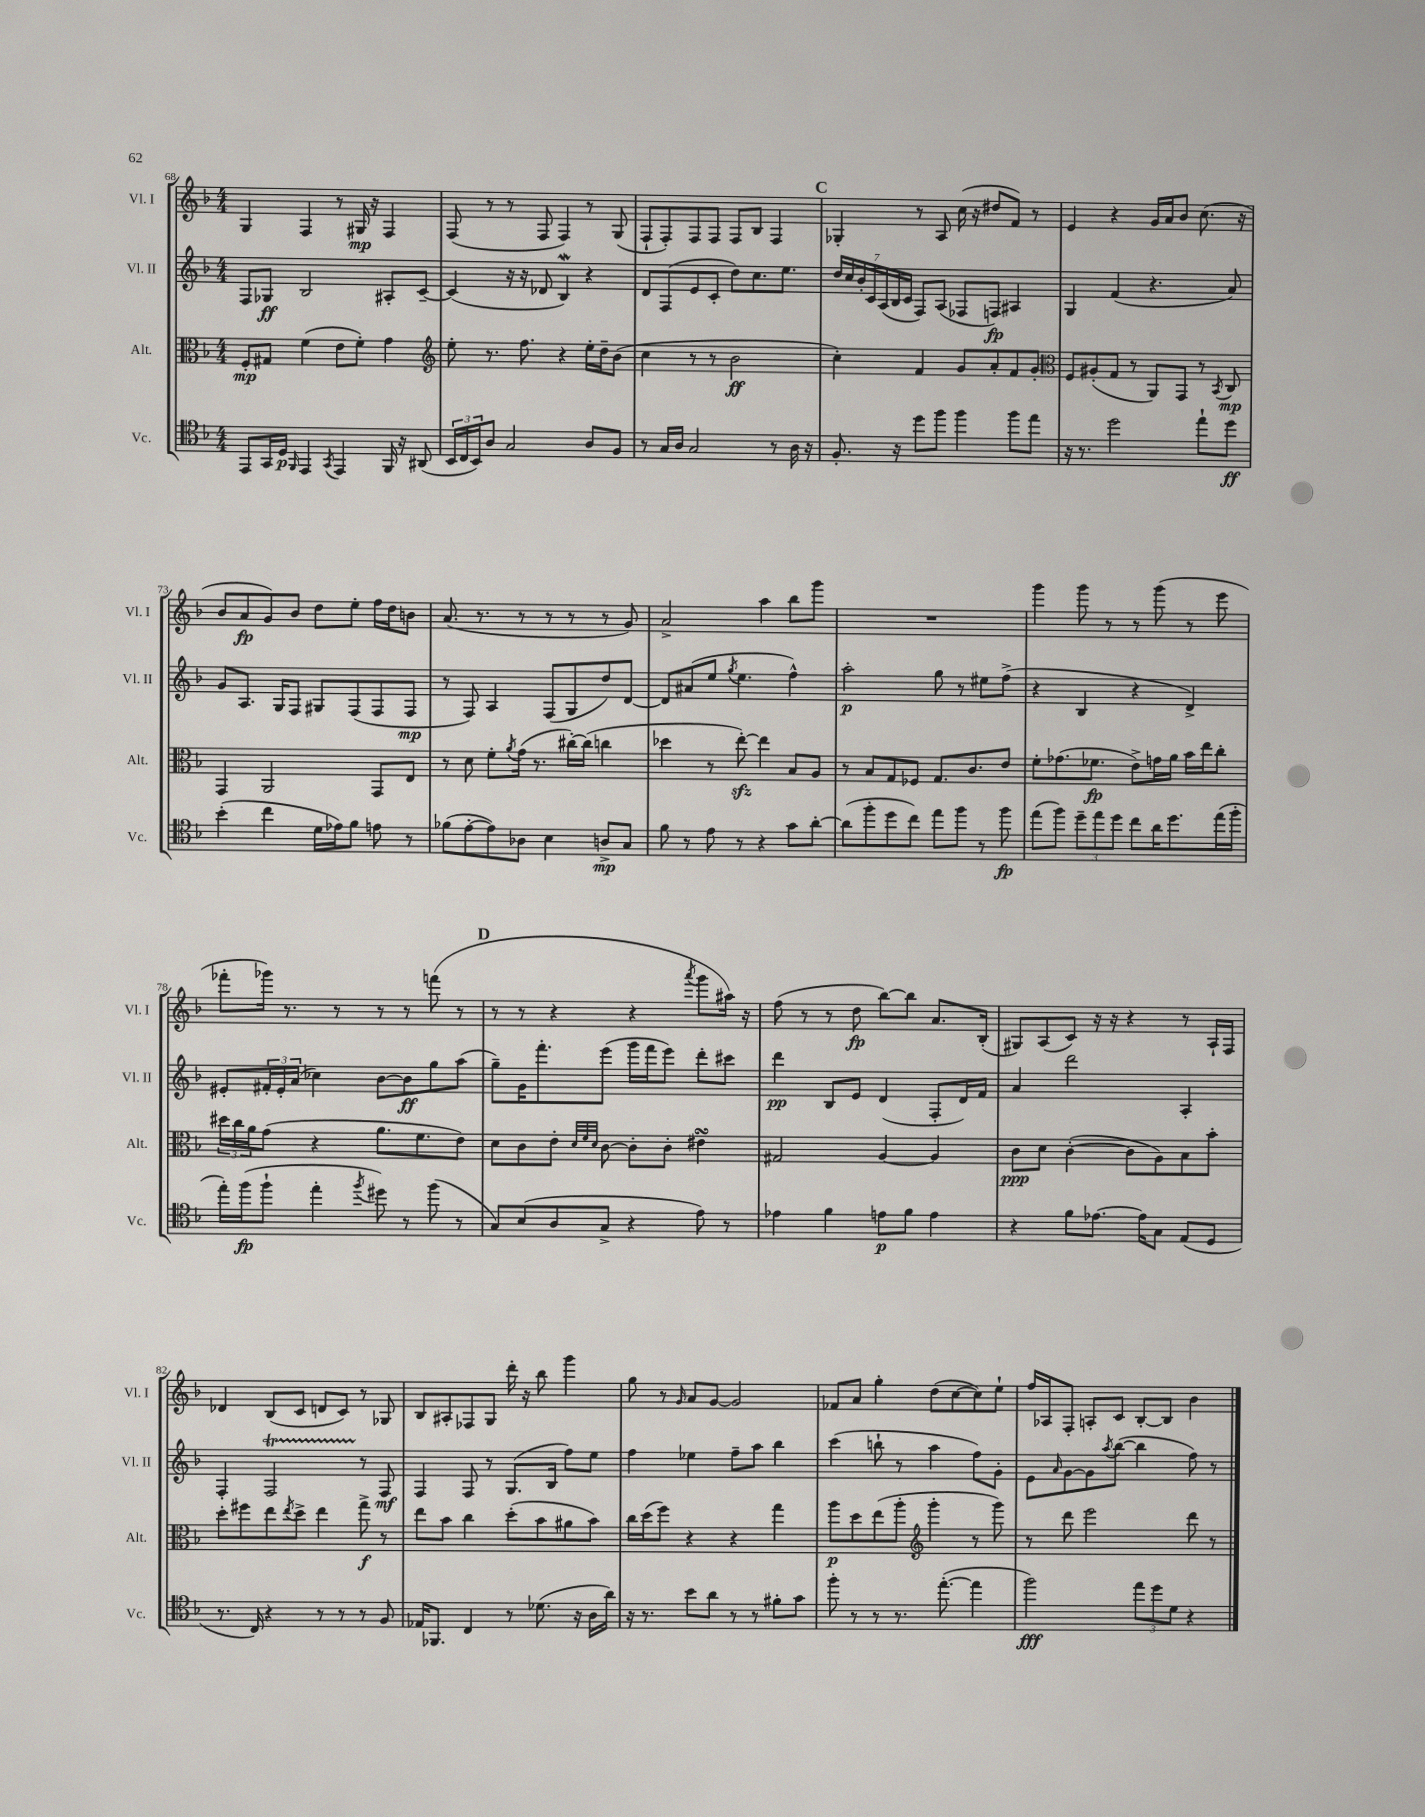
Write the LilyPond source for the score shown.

<<
\new StaffGroup <<
\new Staff = "s0" \with { instrumentName = "Vl. I" shortInstrumentName = "Vl. I" } {
    \clef treble \key f \major \numericTimeSignature \time 4/4
    g4 f4 r8 gis16\mp r16 f4 |
    f8( r8 r8 f8 f4) r8 g8( |
    f8-! f8-.) f8 f8 f8 bes8 f4 |
    \mark \markup { \bold "C" } ges4-. r8 a8 c''16( r16 dis''8 f'8) r8 |
    e'4 r4 g'16 a'16 bes'8 c''8.( r16 |
    bes'8 a'8\fp g'8) bes'8 d''8 e''8-. f''16 d''16 b'8 |
    a'8.( r8. r8 r8 r8 r8 g'8) |
    a'2-> a''4 bes''8 g'''8 |
    R1 |
    g'''4 g'''8 r8 r8 g'''8( r8 e'''8 |
    fes'''8-. ges'''16) r8. r8 r8 r8 f'''8( r8 |
    \mark \markup { \bold "D" } r8 r8 r4 r4 \acciaccatura { a'''8 } g'''8 ais''16) r16 |
    f''8( r8 r8 d''8\fp bes''8~) bes''8 a'8. bes16-.( |
    gis8) a8( c'8) r16 r16 r4 r8 a16-! f16 |
    des'4 bes8( c'8 d'8 c'8) r8 ges8 |
    bes8 ais8-. fes8 g8 d'''16-. r16 bes''8 g'''4 |
    g''8 r8 \grace { g'16 } a'8 g'8~ g'2 |
    fes'8 a'8 g''4-. d''8( c''8~ c''8) e''8-! |
    f''16 aes16 f8-. a8-. c'8 bes8~-. bes8 bes'4 \bar "|." |
}
\new Staff = "s1" \with { instrumentName = "Vl. II" shortInstrumentName = "Vl. II" } {
    \clef treble \key f \major \numericTimeSignature \time 4/4
    f8 ges8\ff bes2 ais8-. c'8~-- |
    c'4( r16 r16 des'8 bes4\mordent) r4 |
    d'8 f8( e'8 c'8-. d''8) c''8. e''8. |
    \mark \markup { \bold "C" } \tuplet 7/4 { d''16 c''16 bes'16-. c'16 a16( bes16 c'16 } f8) a8( fes8 f8\fp) ais4 |
    g4 f'4( r4. a'8) |
    g'8 a8. g16 f8 gis8 f8( f8 f8\mp |
    r8 f8) a4 f8( g8 d''8) d'8~ |
    d'8 ais'8( e''8 \acciaccatura { g''8 } e''4. f''4-^) |
    a''2-.\p g''8 r8 eis''8 f''8->( |
    r4 bes4 r4 d'4->) |
    eis'8-. \tuplet 3/2 { fis'16-. eis'16-. a'16( } ces''4) bes'8~ bes'8\ff g''8 a''8( |
    \mark \markup { \bold "D" } g''8--) g'16 f'''8.-. e'''8( g'''16 f'''16 e'''8) d'''8-. cis'''8 |
    d'''4\pp bes8 e'8 d'4( f8-. d'16) f'16 |
    a'4 d'''2 a4-. |
    f4-. f2\startTrillSpan r8\stopTrillSpan f8\mf |
    f4 f8 r8 g8.( bes16 f''8) e''8 |
    f''4 ees''4 f''8-- a''8 bes''4 |
    c'''4( b''8-! r8 a''4 f''8) g'8-. |
    e'8 \grace { a'16 } g'8~ g'8 \acciaccatura { a''8 } bes''8~( bes''4 f''8) r8 \bar "|." |
}
\new Staff = "s2" \with { instrumentName = "Alt." shortInstrumentName = "Alt." } {
    \clef alto \key f \major \numericTimeSignature \time 4/4
    f8-.\mp gis8 f'4( e'8 f'8-.) g'4 |
    \clef treble e''8-. r8. f''8. r4 e''16-. d''16-- bes'8( |
    c''4 r8 r8 bes'2\ff |
    \mark \markup { \bold "C" } c''4-.) f'4 g'8 a'8-. f'8 g'8-. |
    \clef alto f8 ais8-.( g8 r8 a,8) g,8 r8 \acciaccatura { bes,8 } c8\mp |
    g,4 a,2 g,8 e8 |
    r8 d'8 f'8-. \acciaccatura { a'8 } g'16( r8. cis''16~-.) cis''16( c''4 |
    des''4 r8 e''8~-.\sfz) e''4 bes8 a8 |
    r8 bes8 g8 fes8 g8. c'8. e'8 |
    f'8-. ges'8.( fes'8.\fp e'8->) g'16 a'16 bes'16 e''16 c''8-. |
    \tuplet 3/2 { dis''16 c''16 a'16 } g'8( r4 a'8. f'8. e'8) |
    \mark \markup { \bold "D" } d'8 c'8 e'8-. \grace { d'32 f'32 d'32 } c'8~ c'8-. c'8-. eis'4\turn |
    gis2 a4~ a4 |
    c'8\ppp d'8 c'4~-.( c'8 a8) bes8 bes'8-. |
    d''8-. fis''8 e''8 \acciaccatura { e''8 } d''8-> e''4 g''8->\f r8 |
    e''8 bes'8 c''4 d''8-.( bes'8 ais'8 bes'8) |
    c''16 d''16( f''8) r4 r4 g''4 |
    a''8\p d''8 e''8( a''8-. \clef treble g'''4-. r8 g'''8) |
    r8 d'''8 e'''2 d'''8 r8 \bar "|." |
}
\new Staff = "s3" \with { instrumentName = "Vc." shortInstrumentName = "Vc." } {
    \clef tenor \key f \major \numericTimeSignature \time 4/4
    e,8 g,16 d16\p \grace { f,16 } e,4 \acciaccatura { g,8 } e,4 f,16 r16 ais,8( |
    \tuplet 3/2 { bes,16 c16 bes,16) } a8 g2 a8 f8 |
    r8 g16 a16 g2 r8 a16 r16 |
    \mark \markup { \bold "C" } f8.-. r16 d''8 f''8 f''4 f''8 e''8 |
    r16 r8. d''2 e''8-! d''8\ff |
    bes'4-.( c''4 d'16 ees'16) f'8 e'8 r8 |
    fes'8( e'8~-. e'8) aes8 bes4 a8->\mp g8 |
    f'8 r8 e'8 r8 r4 g'8 a'8~-. |
    a'8( f''8-. d''8 c''8) e''8 f''8 r8 f''8\fp |
    e''8( f''8) \tuplet 3/2 { d''8-- e''8 d''8 } c''8 a'16 d''8. e''16( f''16-. |
    e''16-.) f''16\fp( f''8-! e''4-. \acciaccatura { f''8 } dis''8) r8 f''8( r8 |
    \mark \markup { \bold "D" } g8) bes8( a8 g8-> r4 e'8) r8 |
    ees'4 f'4 e'8\p f'8 e'4 |
    r4 f'8 ees'8.~ ees'16 g8 e8( d8 |
    r8. c16) r4 r8 r8 r8 f8 |
    ees16 fes,8. c4 r8 des'8.( r16 a16 a'16) |
    r16 r8. bes'8 a'8 r8 r8 fis'8-. g'8 |
    f''8-. r8 r8 r8. e''8.~-.( e''4 |
    f''2\fff) \tuplet 3/2 { e''8 d''8 d'8 } r4 \bar "|." |
}
>>
>>
\layout { \context { \Score currentBarNumber = #68 } }
